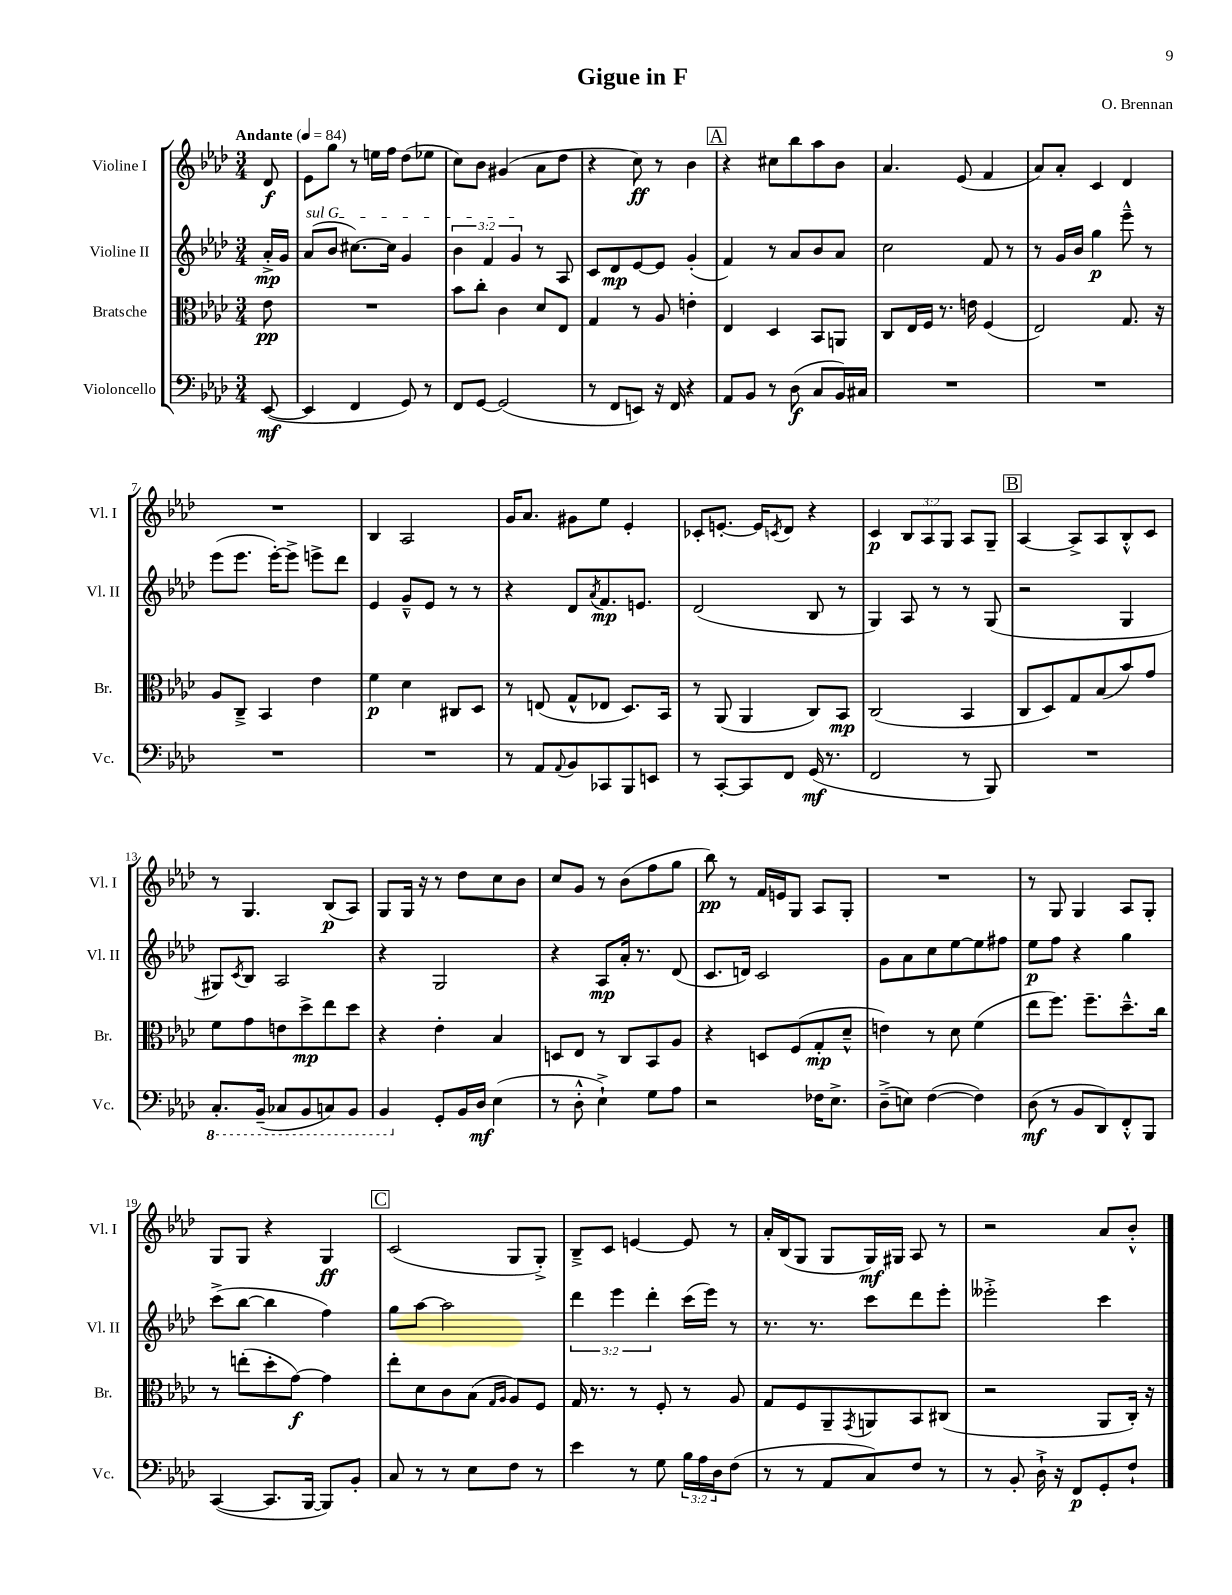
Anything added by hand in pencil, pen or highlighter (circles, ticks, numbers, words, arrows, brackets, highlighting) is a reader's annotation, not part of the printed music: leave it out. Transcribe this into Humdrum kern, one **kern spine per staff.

**kern	**kern	**kern	**kern
*staff4	*staff3	*staff2	*staff1
*clefF4	*clefC3	*clefG2	*clefG2
*k[b-e-a-d-]	*k[b-e-a-d-]	*k[b-e-a-d-]	*k[b-e-a-d-]
*M3/4	*M3/4	*M3/4	*M3/4
*MM84	*MM84	*MM84	*MM84
([8EE-	8e-	16a-'^	8d-
.	.	16g	.
=	=	=	=
4EE-]	2.r	(8a-	8e-
.	.	8b-	8gg
4FF	.	[8.cc#)	8r
.	.	.	16ee
.	.	16cc#]	16ff
8GG)	.	4g	(8dd-
8r	.	.	8ee-
=	=	=	=
8FF	8b-	6b-	8cc)
[8GG	8cc'	.	8b-
.	.	6f	.
(2GG]	4c	.	(4g#
.	.	6g	.
.	8d-	8r	8a-
.	8E-	8A-	8dd-
=	=	=	=
8r	4G	8c	4r
8FF	.	8d-	.
8EE)	8r	[8e-	8cc)
16r	8A-	8e-]	8r
16FF	.	.	.
4r	4e'	(4g'	4b-
=	=	=	=
8AA-	4E-	4f)	4r
8BB-	.	.	.
8r	4D-	8r	8cc#
(8D-	.	8a-	8bb-
8C	8BB-	8b-	8aa-
16BB-)	8AA	8a-	8b-
16C#	.	.	.
=	=	=	=
2.r	8C	2cc	4.a-
.	16E-	.	.
.	16F	.	.
.	8.r	.	.
.	.	.	(8e-
.	16e	.	.
.	(4F	8f	4f
.	.	8r	.
=	=	=	=
2.r	2E-)	8r	8a-)
.	.	16g	8a-'
.	.	16b-	.
.	.	4gg	4c
.	8.G	8eee-~^^	4d-
.	.	8r	.
.	16r	.	.
=	=	=	=
2.r	8A-	(8eee-	2.r
.	8C~^	8.eee-	.
.	4BB-	.	.
.	.	[16eee-')	.
.	.	8eee-^]	.
.	4e-	8eee^	.
.	.	8ddd-	.
=	=	=	=
2.r	4f	4e-	4B-
.	4d-	8g~^^	2A-
.	.	8e-	.
.	8C#	8r	.
.	8D-	8r	.
=	=	=	=
8r	8r	4r	16g
.	.	.	8.a-
8AA-	(8E	.	.
8qqAA-	.	.	.
8BB-	8G^^	8d-	8g#
.	.	8qa-	.
8CC-	8E-	8.f	8ee-
8BBB-	8.D-)	.	4e-'
.	.	8.e	.
8EE	.	.	.
.	16BB-	.	.
=	=	=	=
8r	8r	(2d-	8c-'
[8CC'	(8AA-	.	[8.e'
8CC]	4AA-	.	.
.	.	.	16e]
.	.	.	8qc
8FF	.	.	8d-
(16GG	8C)	8B-	4r
8.r	.	.	.
.	8BB-	8r	.
=	=	=	=
2FF	(2C	4G)	4c
.	.	8A-	12B-
.	.	.	12A-
.	.	8r	.
.	.	.	12G
8r	4BB-	8r	8A-
8BBB-)	.	(8G	8G~
=	=	=	=
2.r	8C	2r	[4A-
.	8D-)	.	.
.	8G	.	8A-^]
.	(8B-	.	8A-
.	8b-)	4G	8B-'^^
.	8g	.	8c
=	=	=	=
8.CC'	8f	8G#)	8r
.	.	8qc	.
.	8g	8B-	4.G
(16BBB-~	.	.	.
8CC-	8e	2A-	.
8BBB-	8dd-^	.	.
8CC)	8ee-	.	(8B-
8BBB-	8dd-	.	8A-)
=	=	=	=
4BBB-	4r	4r	8G
.	.	.	16G
.	.	.	16r
8GG'	4e-'	2G	8r
16BB-	.	.	8dd-
16D-	.	.	.
(4E-	4B-	.	8cc
.	.	.	8b-
=	=	=	=
8r	8D	4r	8cc
8D-'^^	8E-	.	8g
4E-`^)	8r	8A-	8r
.	8C	16a-'	(8b-
.	.	8.r	.
8G	8BB-	.	8ff
8A-	8A-	(8d-	8gg
=	=	=	=
2r	4r	8.c	8bb-)
.	.	.	8r
.	.	16d)	.
.	8D	2c	16f
.	.	.	16e
.	(8F	.	8G
16F-	8G'	.	8A-
8.E-^	.	.	.
.	8d-~^^	.	8G'
=	=	=	=
(8D-~^	4e)	8g	2.r
8E)	.	8a-	.
([4F	8r	8cc	.
.	8d-	[8ee-	.
4F])	(4f	8ee-]	.
.	.	8ff#	.
=	=	=	=
(8D-	8ee-	8ee-	8r
8r	8.ff)	8ff	8G
8BB-	.	4r	4G
.	8.ff~	.	.
8DD-)	.	.	.
8FF'^^	8.dd-~^^	4gg	8A-
8BBB-	.	.	8G'
.	16cc	.	.
=	=	=	=
([4CC	8r	(8ccc^	8G
.	(8ee'	[8bb-	8G
8.CC]	8dd-'	4bb-]	4r
.	[8g)	.	.
[16BBB-	.	.	.
8BBB-])	4g]	4ff)	4G
8BB-'	.	.	.
=	=	=	=
8C	8ee-'	8gg	(2c
8r	8d-	[8aa-	.
8r	8c	2aa-]	.
8E-	(8B-	.	.
.	16qqG	.	.
.	16qqA-	.	.
8F	8A-)	.	8G
8r	8F	.	8G'^)
=	=	=	=
4e-	16G	6ddd-	8B-~^
.	8.r	.	.
.	.	.	8c
.	.	6eee-	.
8r	8r	.	[4e
.	.	6ddd-'	.
8G	8F'	.	.
24B-	8r	(16ccc	8e]
24A-	.	.	.
.	.	16eee-)	.
24D-	.	.	.
(8F	8A-	8r	8r
=	=	=	=
8r	8G	8.r	16a-'
.	.	.	(16B-
8r	8F	.	8G
.	.	8.r	.
8AA-	8AA-~	.	8G
.	8qGG	.	.
8C)	8AA	8ccc	16G)
.	.	.	16G#
8F	8BB-	8ddd-	8A-
8r	(8C#	8eee-'	8r
=	=	=	=
8r	2r	2eee--'^	2r
8BB-'	.	.	.
16D-`^	.	.	.
16r	.	.	.
8FF	.	.	.
8GG'	8AA-	4ccc	8a-
8F`	16C')	.	8b-'^^
.	16r	.	.
==	==	==	==
*-	*-	*-	*-
